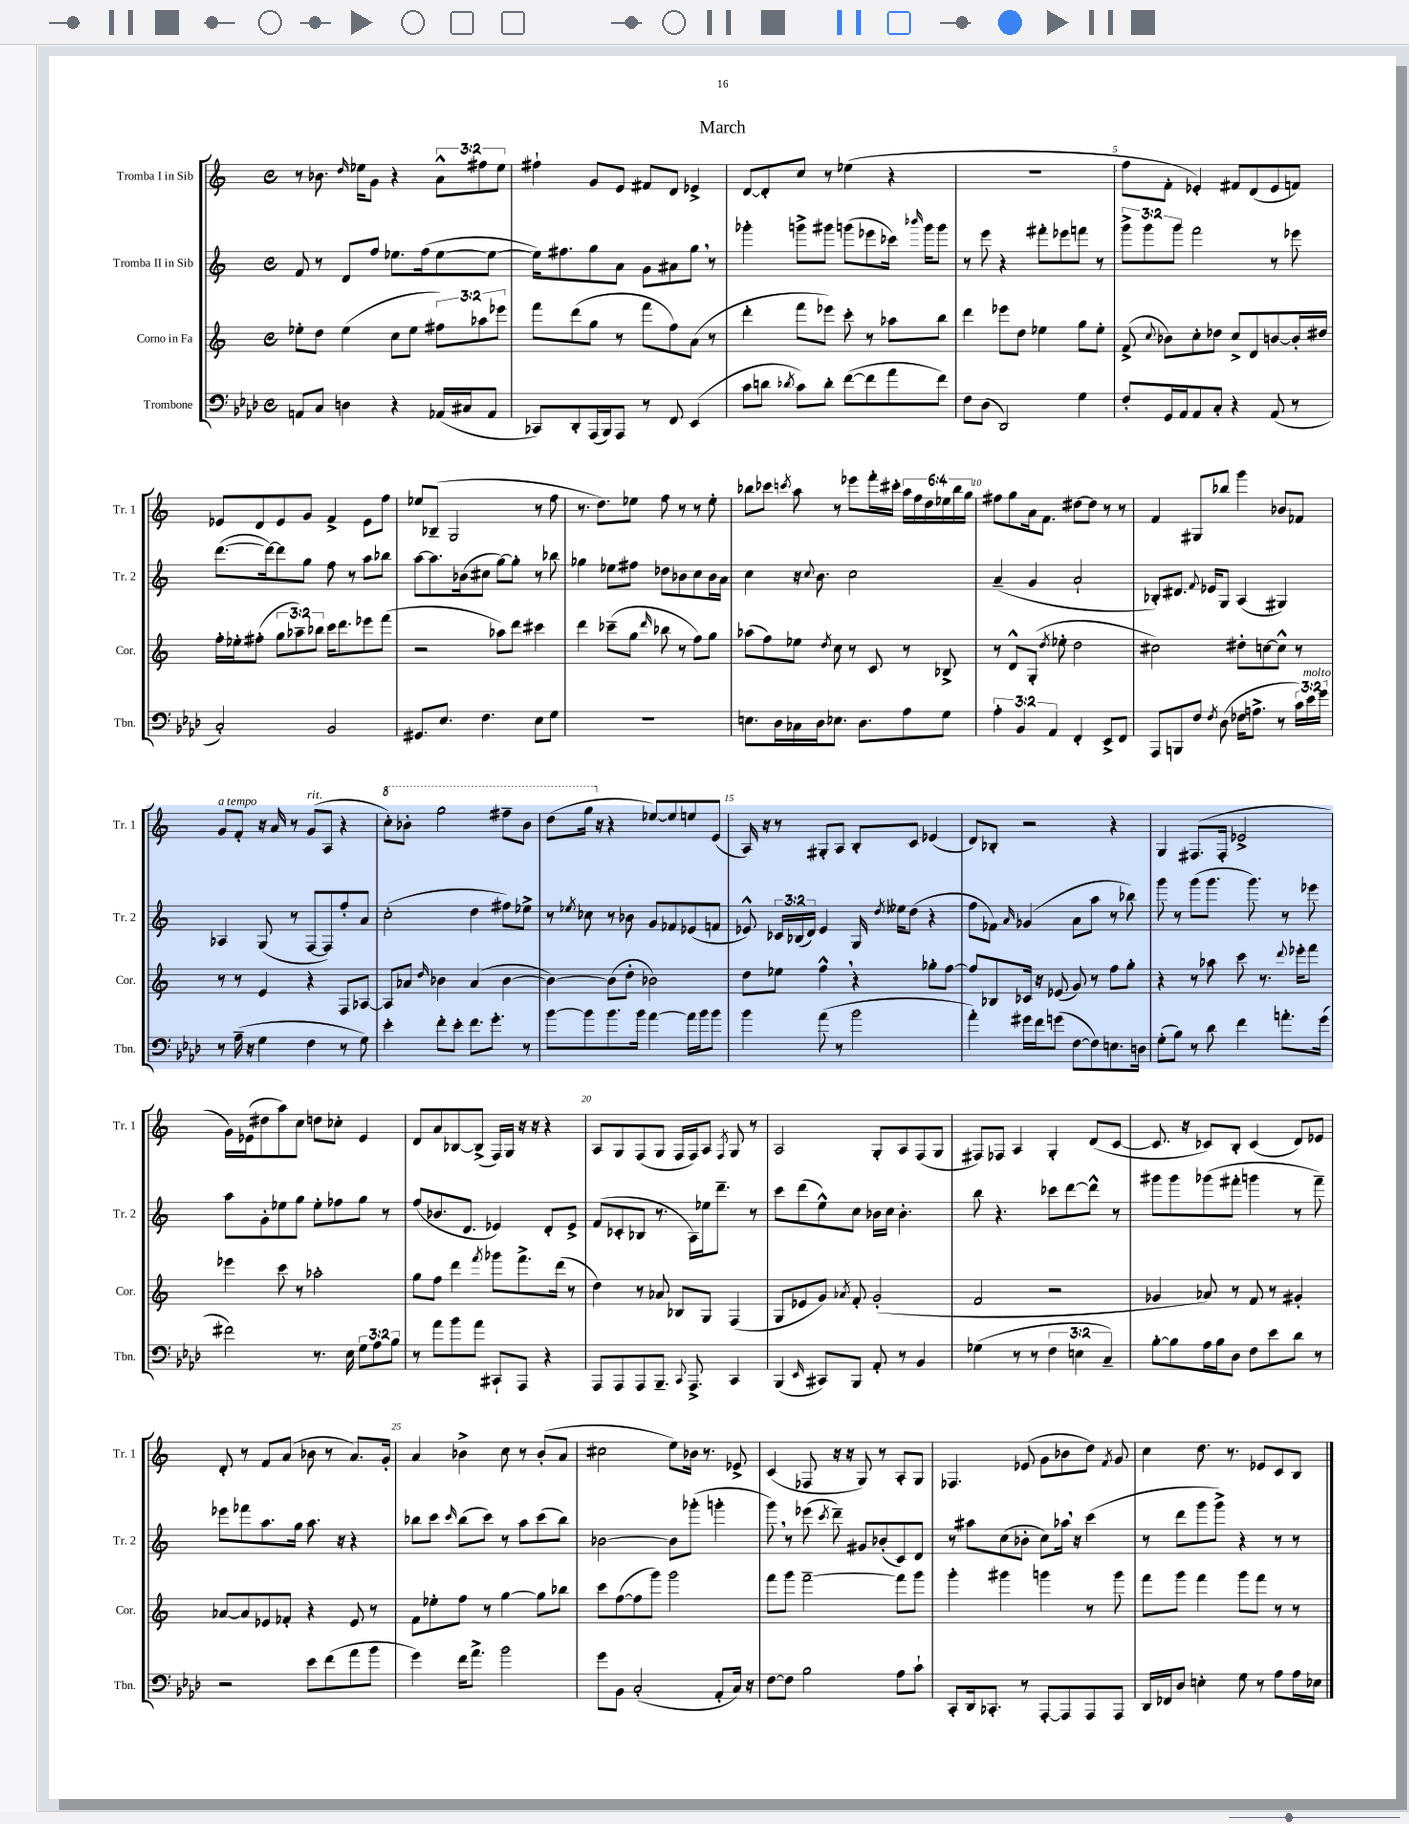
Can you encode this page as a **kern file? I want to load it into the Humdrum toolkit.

**kern	**kern	**kern	**kern
*part4	*part3	*part2	*part1
*staff4	*staff3	*staff2	*staff1
*I"Trombone	*I"Corno in Fa	*I"Tromba II in Sib	*I"Tromba I in Sib
*I'Tbn.	*I'Cor.	*I'Tr. 2	*I'Tr. 1
*clefF4	*clefG2	*clefG2	*clefG2
*k[b-e-a-d-]	*k[]	*k[]	*k[]
*M4/4	*M4/4	*M4/4	*M4/4
*met(c)	*met(c)	*met(c)	*met(c)
=1	=1	=1	=1
8AAn/L	8ee-X'\L	8f/	8r
8C/J	8dd\J	8r	8.b-X\
4Dn\	(4ee-\	8d/L	.
.	.	.	16qqdd/
.	.	.	16ee-X\KL
.	.	8ff/J	8g\J
4r	8cc\L	8.ee-X\L	4r
.	8ee-\J	.	.
.	.	(16ff\k	.
(16AA-X/LL	12ff#X\L)	[8ee-\	12a^^\L
16C#X/J	.	.	.
.	12aa-X\	.	12ff#X\
8AA-/J	.	8ee-\J_	.
.	12eee-X\J	.	12ee-\J
=2	=2	=2	=2
8CC-X/L)	8fff\L	16ee-\KL])	4ff#X`\
.	.	8.ff#X\	.
8DD-'/	(8ddd\	.	.
(16AAA-/L	8gg\J	8gg\	8g/L
16BBB-/J)	.	.	.
8AAA-/J	8r	8a\J	8e/J
8r	8fff\L	8g\L	8f#X/L
8FF/	8ff\)	8a#X\	8d/J
(4EE-/	(8a\J	8gg,\J	4e-X^/
.	8r	8r	.
=3	=3	=3	=3
8c\L	4ddd'\	4ggg-X'\	[8d/L
8dn\J	.	.	8d'/]
8qd-X/	.	.	.
8c\L)	8fff\L	8gggn^\L	8cc/J
8d-'\J	8eee-X\J)	8ggg#X\J	8r
([8f\L	8ccc'\	(8gggn\L	(4ee-X\
8f\]	8r	8eee-X\	.
8a-\	8aa-X\L	16ccc-X\Jk)	4r
.	.	16qqbbb-X/	.
.	.	16ggg\KL	.
8f\J)	8bb\J	8ggg\J	.
=4	=4	=4	=4
8F\L	4ddd\	8r	1r
(8D-\J	.	8eee\	.
2DD-/)	8eee-X\L	4r	.
.	8dd\J	.	.
.	4ee-X\	8fff#X'\L	.
.	.	8eee-X\	.
4G\	8gg\L	8fffn\J	.
.	8ee-'\J	8r	.
=5	=5	=5	=5
8F'/L	(8f^/	12ggg^\L	8ff\L
.	.	12ggg\	.
.	8qqcc/	.	.
16GG/L	8b-X\L)	.	8f'\J
.	.	12ggg\J	.
16AA-/J	.	.	.
8AA-/	8cc'\	2fff\	4e-X'/)
8C'/J	8dd-X\J	.	.
4r	8cc^/L	.	8f#X/L
.	8d/	.	(8d/
(8AA-/	[8bn/	8r	8e-/
8r	16b'/L]	8eee-X\	8fn/J)
.	16dd#X/JJ	.	.
!!LO:LB:g=z
=6	=6	=6	=6
2C'/)	16ff'\LL	([8.ddd\L	8e-X/L
.	16ee-X'\J	.	.
.	(8ff#X'\J	.	8d/
.	.	16ddd\k_)	.
.	12gg\L	8ddd\]	8e-/
.	12aa-X~\)	.	.
.	.	8gg\J	8g/J
.	12bb-X\J	.	.
2BB-/	16ccc\KL	8ff\	4f^/
.	8.ddd\	.	.
.	.	8r	.
.	8eee-X\	8aa\L	8e-\L
.	(8fff\J	8bb-X\J	8ff\J
=7	=7	=7	=7
8.GG#X/L	2r	[8aa\L	8ee-X/L
.	.	8.aa\]	(8B-X~/J
8.E-/J	.	.	.
.	.	.	2G/
.	.	(16b-X\k	.
4.F\	.	8cc#X\J	.
.	8aa-X\L)	[8gg\L)	.
.	8ddd\J	8gg'\J]	.
8E-\L	4ccc#X\	8r	8r
8G\J	.	8bb-X\	8ff\
=8	=8	=8	=8
1r	4ddd\	4gg-X\	8.r
.	.	.	8.dd\L)
.	(8ccc-X~\L	8ee-X\L	.
.	8gg\J	8ff#X\J	8ee-X\J
.	16qqddd/	.	.
.	8bb-X\	8dd-X\L	8ff\
.	8r	8b-X\	8r
.	8ff\L)	8cc\	8r
.	8gg\J	16b-\L	8ee-'\
.	.	16a\JJ	.
=9	=9	=9	=9
8.En\L	(8aa-X\L	4cc\	8bb-X\L
.	8ff\)	.	8ccc-X\J
16D-\L	.	.	.
.	.	.	8qcccn/
16C-X\	8ee-X\J	16r	8aa\
.	.	8qqcc/	.
16D-\J	.	8.b\	.
.	8qdd/	.	.
8.E-X\J	8cc\	.	8r
.	8r	2cc\	8eee-X\L
8.D-\L	.	.	.
.	8c/	.	16fff'\L
.	.	.	16ccc#X'\JJ
8A-\	8r	.	24aa\LL
.	.	.	24ff\
.	.	.	24dd\
8G\J	8B-X^/	.	24ee-X\
.	.	.	24bb-\
.	.	.	24gg\JJ
=10	=10	=10	=10
6A-'\	8r	(4a~/	8ff#X\L
.	8d^^/L	.	8gg\
6BB-/	.	.	.
.	(8G'/J	4g/	16a\k
.	.	.	8.f\J
6AA-/	.	.	.
.	8qdd/	.	.
.	8ee-X'\	.	.
4FF'/	2dd\	2a`/	[8dd#X\L
.	.	.	8dd#\J]
8EE-^/L	.	.	8r
8FF/J	.	.	8r
=11	=11	=11	=11
8AAA-/L	2cc#X\)	8B-X'/L)	4f/
8BBBn/	.	8.d#X/J	.
8F/J	.	.	8G#X/L
.	.	8qqf/	.
.	.	16e-X/KL	.
8qF/	.	.	.
(8D-\	.	8G/J	8bb-X/J
16F-X\KL	8dd#X'\L	(4A/	4ggg\
8.An^\J	.	.	.
.	[8ccn\	.	.
8r	8cc^^\J]	4G#X/)	8b-X/L
24c\LL)	8r	.	8f-X/J
!LO:TX:a:i:t=molto	!	!	!
24e-\	.	.	.
24g\JJ	.	.	.
!!LO:LB:g=z
=12	=12	=12	=12
!	!	!	!LO:TX:a:i:t=a tempo
8r	8r	4A-X/	8g/L
(16A-~\	8r	.	8f'/J
16r	.	.	.
4G\	4e/	(8G/	16r
.	.	.	16a/
.	.	8r	8r
!	!	!	!LO:TX:a:i:t=rit.
4F\	4r	[8F/L	(8g/L
.	.	8F/])	8A/J
8r	8F/L	8ff'/	4r
8G\)	[8A-X/J	8a/J	.
=13	=13	=13	=13
*	*	*	*8va
4e-'\	8A-/L]	(2cc'\	8ccc'\L)
.	8a-X/J	.	8bb-X'\J
.	16qqdd/	.	.
8f'\L	4b-X\	.	2ggg\
8e-'\J	.	.	.
8.f\L	(4a-/	4dd\	.
8.g'\J	.	.	.
.	[4b-\	8ff#X\L)	8fff#X~\L
8r	.	8ee-X^\J	8bb-\J
=14	=14	=14	=14
[8b-\L	4b-\_)	8r	(8ddd\L
.	.	8qee-X/	.
8b-\]	.	8cc-X\	16ggg\Jk
*	*	*	*X8va
.	.	.	16r
8.b-\	(8b-\L]	8r	4r
.	8dd'\J	8b-X\	.
16b-\Jk	.	.	.
[4a-\	2b-X\)	8g/L	[8ee-X/L)
.	.	8f-X/	8ee-/]
16a-\LL]	.	(8e-X/	8een/
16b-\J	.	.	.
8b-\J	.	8fn/J	(8e/J
=15	=15	=15	=15
4b-\	8dd\L	8e-X^^/)	16A/)
.	.	.	16r
.	8ee-X\J	24c-X/LL	8r
.	.	(24B-X/	.
.	.	24d/JJ)	.
(8a-\	4ff^^,\	4e-/	8G#X'/L
8r	.	.	8A/J
2b-\	4r	16G/	8B'/L
.	.	8qdd/	.
.	.	16ee--X\KL	.
.	.	(8dd\J	8c/J
.	8gg-X'\L	4r	(4e-X/
.	[8ff\J	.	.
=16	=16	=16	=16
4a-'\)	8ff/L]	8ff\L	8d/L)
.	8B-X/	8f-X\J)	8B-X'/J
.	.	16qqa/	.
16g#X\LL	16c-X/Jk	(4g-X/	2r
16f\J	16r	.	.
(8gn\J	(8e-X/	.	.
[8F\L	8g/)	8a\L	.
8F\])	8r	8aa\J	.
8.En\	8ff\L	8r	4r
.	8gg'\J	8bb-X\)	.
16Dn\Jk	.	.	.
=17	=17	=17	=17
(8G'\L	4r	8ggg\	4G/
8B-\J)	.	8r	.
8r	8r	(8ggg\L	(8.F#X/L
8d-\	8aa-X\	8.ggg\J	.
.	.	.	16F#'/Jk
4f\	8ccc\	.	2e-X^/
.	.	8.ggg\)	.
.	8.r	.	.
8.an'\L	.	8r	.
.	8qqddd/	.	.
.	16eee-X'\KL	.	.
.	8fff\J	8eee-X\	.
(16g\Jk	.	.	.
!!LO:LB:g=z
=18	=18	=18	=18
2f#X\)	4eee-X\	8aa\L	16g\LL)
.	.	.	(16e-X\J
.	.	8g'\	8dd#X\
.	8ccc\	8ee-X\	8aa\)
.	8r	8gg\J	8cc\J
8.r	2aa-X'\	8ee-'\L	8ddn\L
.	.	8ff-X\	8cc-X'\J
16E-\	.	.	.
12G\L	.	8gg\J	4e-/
12A-\	.	.	.
.	.	8r	.
12B-\J	.	.	.
=19	=19	=19	=19
8r	8gg\L	(8ff/L	8d/L
8a-\L	8ff\J	8.b-X/	8a/
8b-\	4ddd\	.	[8B-X/
.	.	8.d/J	.
8a-\J	.	.	(8B-^/J]
.	8qfff/	.	.
8CC#X`/L	8ggg-X\L	4e-X/)	16F/LL)
.	.	.	16G/JJ
8AAA-/J	8.fff^\	.	16r
.	.	.	16r
4r	.	8d'/L	4r
.	(16ddd\Jk	.	.
.	8r	8e-^/J	.
=20	=20	=20	=20
8AAA-/L	4dd\)	(8f/L	8A/L
8AAA-/	.	8c-X'/	8G/
8AAA-/	8r	8B-X/J	(8F/
8.BBB-~/J	8a-X/	8.r	8G/J
.	8B-X/L	.	16F/LL
8qqCC/	.	.	.
8.AAA-^/	.	16A\LL)	16F/J)
.	8G/J	16ee-X\J	8A/J
.	.	8.ddd~\J	.
.	.	.	8qF/
4CC/	(4F/	.	8G/
.	.	8r	8r
=21	=21	=21	=21
(4BBB-/	8G/L	8ccc\L	2A/
.	8e-X/	(8ddd\	.
16qqEE-/	.	.	.
8CC#X/L)	8g/J)	8ee^^\)	.
.	8qa-X/	.	.
8BBB-/J	8f'/	8cc\J	.
8AA-'/	(2g'/	16b-X\LL	8G'/L
.	.	16cc\JJ	.
8r	.	4.b-'\	8A/
4BB-/	.	.	(8F/
.	.	.	8G/J
=22	=22	=22	=22
(4G-X\	2f/	8bb\	8F#X/L)
.	.	4.r	8F-X/J
8r	.	.	4A/
8r	.	.	.
6F\	2r	8ccc-X\L	4G'/
.	.	[8ddd\	.
6En\	.	.	.
.	.	8ddd^^\J]	(8d/L
6C~/)	.	.	.
.	.	8r	[8c/J
=23	=23	=23	=23
[8B-'\L	4g-X/	8ggg#X\L	8.c/]
8B-\]	.	8ggg#\	.
.	.	.	16r
16A-\L	8a-X/)	(8ggg-X\	8c-X/L)
16B-\J	.	.	.
8D-\J	8r	8fff#X'\J	8B'/J
8F\L	8f/	4gggn\	(4c-/
8e-\	8r	.	.
8d-\J	4g#X'/	8r	8d/L)
8r	.	8fff#~\)	8e-X/J
!!LO:LB:g=z
=24	=24	=24	=24
2r	[8a-X/L	8eee-X\L	8d'/
.	8a-/]	8fff-X\	8r
.	8e-X/	8.aa\	8f/L
.	8f-X'/J	.	(8a/J
.	.	16gg\Jk	.
8e-\L	4r	8.aa\	8b-X\
(8f\	.	.	8r
.	.	16r	.
8a-\	8e-/	4r	8.a/L)
8b-\J	8r	.	.
.	.	.	16g'/Jk
=25	=25	=25	=25
4g\)	8f\L	8bb-X\L	4a/
.	8ee-X'\	8ccc\J	.
.	.	16qqccc/	.
16f\KL	8ff\J	(8bb-\L	4b-X^\
8.a-^\J	.	.	.
.	8r	8ccc\J)	.
2b-\	[4gg\	8r	8cc\
.	.	8aa\L	8r
.	8gg\L]	(8ccc\	(8b-'/L
.	8bb-X\J	8bb-\J)	8a/J
=26	=26	=26	=26
8g\L	8ccc\L	[2b-X\	2cc#X\
8BB-\J	([8ff\	.	.
(2C'/	8ff\]	.	.
.	8ggg\J)	.	.
.	2ggg\	8b-\L]	8ee\L)
.	.	(8ggg-X'\J	16b-X\Jk
.	.	.	8.r
8AA-'/L	.	4gggn'\	.
16C/Jk)	.	.	8e-X^/
16r	.	.	.
=27	=27	=27	=27
[8F\L	8fff\L	8ggg,\)	(4c/
8F\J]	8ggg\J	8r	.
2B-\	[2fff~\	(8eee-X\	8F-X/
.	.	8qccc/	.
.	.	8ddd~\)	16r
.	.	.	16r
.	.	8g#X/L	8G/)
.	.	(8b-X'/	8r
8A-\L	8fff\L]	8c/)	8A'/L
8c`\J	8ggg\J	8d/J	8G/J
=28	=28	=28	=28
8CC'/L	4ggg'\	8r	4.F-X/
16DD-/k	.	8aa#X\L	.
8.CC-X'/J	.	.	.
.	4ggg#X\	(8cc\	.
8r	.	8b-X'\J	(8e-X/
[8AAA-'/L	4gggn\	8cc\L)	8g\L
8AAA-/]	.	16aa-X,\Jk	8b-X\
.	.	16r	.
8AAA-/	8r	(4ccc\	8dd\J)
.	.	.	8qf/
8AAA-/J	8ggg\	.	8g/
=29	=29	=29	=29
16DD-/LL	8fff\L	8r	4cc\
16FF-X/J	.	.	.
8D-/J	8ggg\J	8ddd\L	.
4En'\	4fff\	8ggg\	8.dd\
.	.	8ggg^\J)	.
.	.	.	8.r
8G\	8ggg\L	4r	.
8r	8fff\J	.	8e-X/L
8A-\L	8r	8r	8c/
16A-\L	8r	8r	8B/J
16E-X\JJ	.	.	.
==	==	==	==
*-	*-	*-	*-
